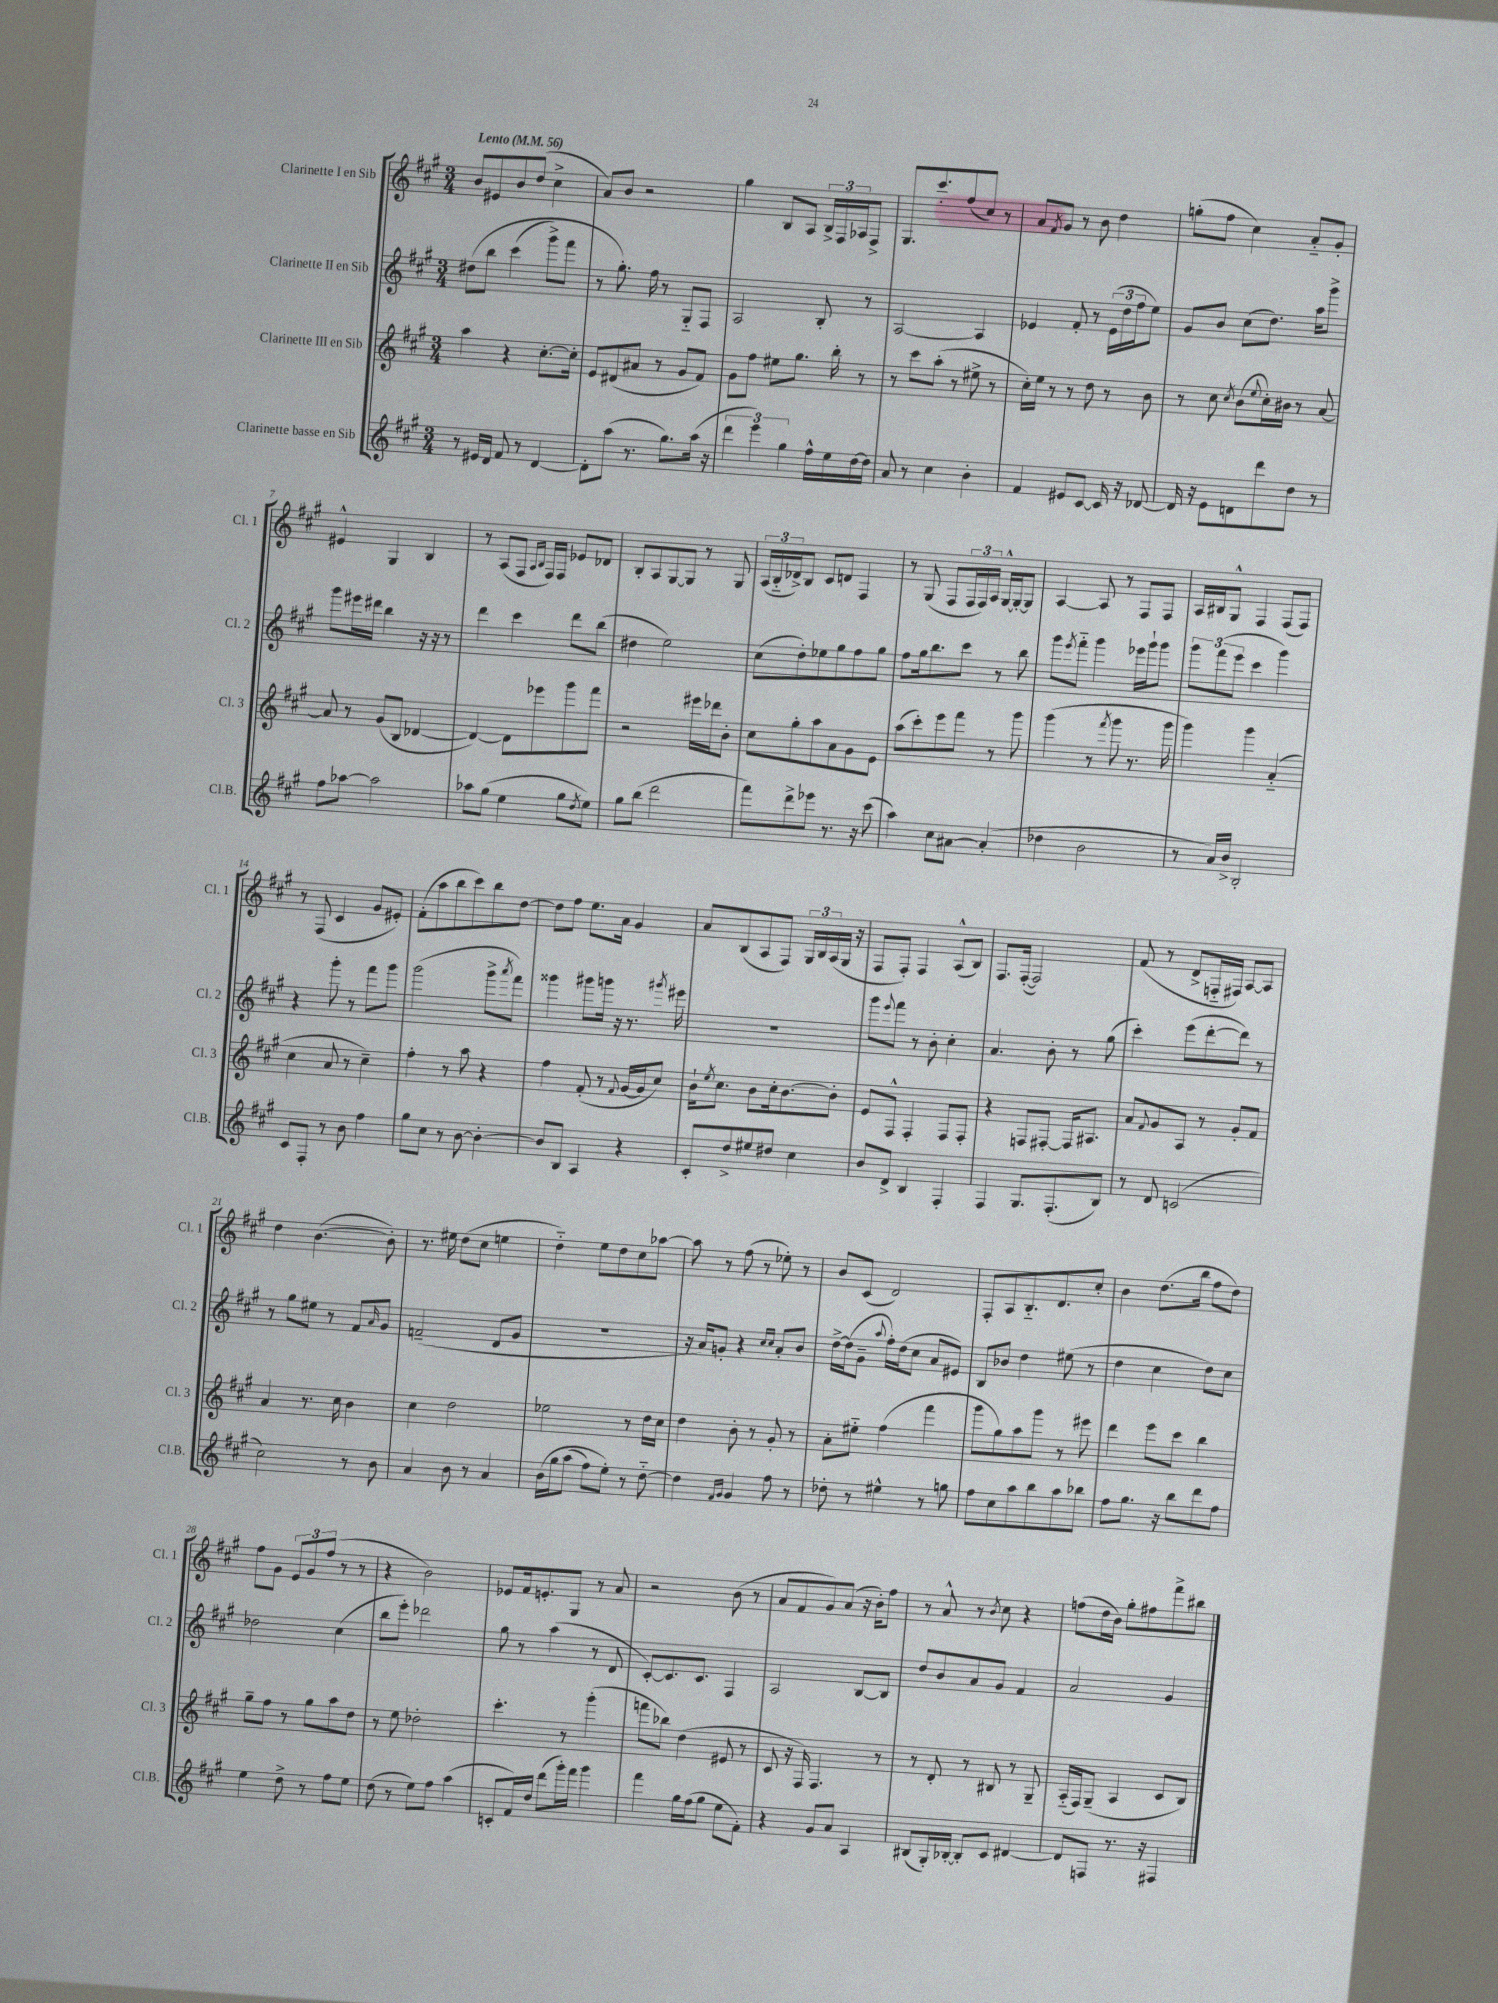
<<
\new StaffGroup <<
\new Staff = "s0" \with { instrumentName = "Clarinette I en Sib" shortInstrumentName = "Cl. 1" } {
    \clef treble \key a \major \numericTimeSignature \time 3/4 \tempo "Lento" 4 = 56
    b'8 eis'8 b'8 d''8( cis''4-> |
    a'8) b'8 r2 |
    gis''4 b8 a8 \tuplet 3/2 { b16-> fis16 aes16 } fis8-> |
    gis8. cis'''8.-. fis''8( cis''8) r8 |
    a'8 \acciaccatura { fis'8 } gis'8 r8 b'8 d''4 |
    g''8-.( fis''8 cis''4) a'8-_ gis'8-. |
    eis'4-^ gis4 b4 |
    r8 a8( fis8 \grace { a16 b16 } fis16) fis16 ees'8 des'8 |
    b8-. a8 gis8~ gis8 r8 gis8 |
    \tuplet 3/2 { a16( b16-_ des'16->) } b8 cis'8 d'8 fis4 |
    r8 gis8( fis8 \tuplet 3/2 { fis16 fis16) a16 } gis16~-^ gis16~-. gis8 |
    a4~ a8 r8 fis8 fis8 |
    a16 bis16 gis8-^ fis4 fis8( fis8) |
    r8 fis8( cis'4 gis'8 eis'8-.) |
    fis'8-.( a''8 b''8 cis'''8) b''8 d''8~ |
    d''8 fis''8 e''8. a'16 gis'4 |
    a'8 b8( a8 fis8) \tuplet 3/2 { gis16 b16 a16( } gis16 r16 |
    fis8 fis8-.) fis4 a8-^( b8) |
    fis8. fis16~-.( fis2) |
    fis'8( r8 d'8-> f16-_ fis16) a8~ a8 |
    d''4 b'4.~( b'8-.) |
    r8. eis''16 d''8( cis''8 e''4 |
    d''4-_) e''8 d''8 cis''8 aes''8~ |
    aes''8 r8 fis''8( r8 ees''8-.) r8 |
    b'8 cis'8( d'2) |
    fis8-. a8 b8.-_ d'8. cis''8-. |
    b'4 d''8.( b''16 fis''8 d''8) |
    fis''8 gis'8 \tuplet 3/2 { e'8 gis'8 fis''8( } r8 r8 |
    r4 b'2) |
    ees'8 fis'16 e'8.-. gis8 r8 a'8 |
    r2 b'8( r8 |
    a'8 fis'8 gis'8) a'8( r16 b'16-.) fis''8 |
    r8 a'8-^ r8 \acciaccatura { b'8 } cis''8 r4 |
    f''8( d''16 b'16) gis''8-. fis''8 fis'''8-> bis''8 \bar "|." |
}
\new Staff = "s1" \with { instrumentName = "Clarinette II en Sib" shortInstrumentName = "Cl. 2" } {
    \clef treble \key a \major \numericTimeSignature \time 3/4
    dis''8\( b''8 cis'''4( gis'''8->) fis'''8 |
    r8 gis''8.-.\) fis''16 r8 gis8-_ fis8 |
    a2 b8-. r8 |
    a2~ a4 |
    ees'4 fis'8-. r8 \tuplet 3/2 { ees'16( d''16 fis''16 } e''8) |
    gis'8 b'8 cis''8( d''8.) a''16 gis'''8-> |
    gis'''8 eis'''16 dis'''16 b''4 r16 r16 r8 |
    d'''4 cis'''4 d'''8 b''8( |
    dis''4 e''2) |
    cis''8( d''8-.) ees''8 gis''8 fis''8 gis''8 |
    fis''8 gis''16 b''8. cis'''8 r8 b''8 |
    gis'''8 \acciaccatura { e'''8 } fis'''8-_ gis'''4 ees'''16 gis'''16-! gis'''8 |
    \tuplet 3/2 { gis'''8 fis'''8( e'''8 } cis'''4 gis'''4) |
    r4 gis'''8-. r8 fis'''8 gis'''8 |
    gis'''2( gis'''8-> \acciaccatura { a'''8 } fis'''8) |
    gisis'''4 gis'''8 g'''16 r16 r8. \acciaccatura { gis'''8 } eis'''16 |
    R2. |
    gis'''8 \appoggiatura { e'''8 } fis'''8 r8 b'8-. cis''4-. |
    a'4. b'8-. r8 gis''8( |
    cis'''4-.) e'''8( d'''8~-. d'''8) r8 |
    r8 gis''8 eis''8 r8 fis'8 \grace { a'16 } gis'8 |
    f'2--( d'8 gis'8 |
    R2. |
    r16 a'16) g'8-. r4 \grace { cis''16 cis''16 } a'8-. b'8 |
    d''16~-> d''16( gis'8-- \appoggiatura { a''8 } fis''16-.) d''16( cis''8 a'8 eis'8) |
    b8 bes'8 d''4 eis''8( r8 |
    d''4 cis''4 d''8) cis''8 |
    des''2 cis''4( |
    b''8 e'''8-.) des'''2 |
    gis''8 r8 a''4( r8 d'8 |
    cis'8~-.) cis'8. cis'8. fis4 |
    a2 b8~ b8 |
    d''8 b'8 a'8 gis'8 fis'4 |
    a'2 gis'4 \bar "|." |
}
\new Staff = "s2" \with { instrumentName = "Clarinette III en Sib" shortInstrumentName = "Cl. 3" } {
    \clef treble \key a \major \numericTimeSignature \time 3/4
    a''4 r4 cis''8.~-. cis''16-. |
    e'8 dis'8( ais'8 r8 gis'8 fis'8) |
    gis'8 fis''8 eis''8 gis''8. b''16-. r8 |
    r8 cis'''8 a''8-.( r8 eis''8-> r8 |
    cis''16-.) e''16 r8 r8 d''8 r8 b'8 |
    r8 cis''8 \acciaccatura { cis''8 } b'8( \appoggiatura { e''8 } cis''16-.) bis'16 r8 a'8~ |
    a'8 r8 gis'8( b8 des'4~ |
    des'4~) des'8 ees'''8 gis'''8 fis'''8 |
    r2 eis'''16 des'''16 b'8-. |
    cis''8 gis''8-. a''8 a'8 gis'8 e'8 |
    a''8( cis'''8-.) e'''8 fis'''8 r8 gis'''8 |
    gis'''4( r8 \acciaccatura { fis'''8 } gis'''8 r8. gis'''16 |
    gis'''4) gis'''4 a'4-_( |
    cis''4 a'8 r8 cis''4--) |
    fis''4-. r8 a''8 r4 |
    fis''4 fis'8-.( r8 \appoggiatura { fis'8 } gis'16~ gis'16 cis''8) |
    b'16-! \acciaccatura { e''8 } cis''8. b'8 cis''16-. b'8.~ b'8-. |
    e'8 fis8-^ fis4-. fis8 fis8-. |
    r4 f8 fis8~-. fis16 ais8. |
    a'8 \appoggiatura { fis'8 } gis'8 a8 r8 gis'8-. fis'8 |
    a'4 r8. cis''16 b'4 |
    cis''4 d''2 |
    ees''2 r8 d''16 cis''16 |
    d''4 b'8-. r8 gis'8-. r8 |
    a'8-. eis''8-_ fis''4( fis'''4 |
    gis'''8 gis''8) a''8 gis'''8 r8 eis'''8 |
    d'''4 e'''8 cis'''8 b''4 |
    gis''8-- fis''8 r8 gis''8 a''8 d''8 |
    r8 e''8 des''2-. |
    cis'''4.-. r8 gis'''4-.( |
    f'''8 bes''8) d''4( eis'8 r8 |
    cis'8 r16 fis16) fis4. r8 |
    r8 d'8-. r8 bis8 r8 gis8-- |
    a16-_( fis16) gis8--( a4 cis'8 b8) \bar "|." |
}
\new Staff = "s3" \with { instrumentName = "Clarinette basse en Sib" shortInstrumentName = "Cl.B." } {
    \clef treble \key a \major \numericTimeSignature \time 3/4
    r8 eis'16 d'16 fis'8 r8 d'4~ |
    d'8-. a''8( r8. gis''8.) a''16( r16 |
    \tuplet 3/2 { d'''4 e'''4) gis''4 } fis''16-^ e''16 d''16~ d''16 |
    a'8 r8 cis''4 b'4-. |
    fis'4 eis'8 cis'8~ cis'16 r16 des'8~ |
    des'16 r16 e'8 d'8 d'''8 d''8 r8 |
    fis''8 aes''8~ aes''2 |
    aes''8 gis''8( e''4 gis''8 \acciaccatura { d''8 } e''8) |
    gis''8 b''8( d'''2 |
    fis'''8) d'''8-> ees'''8 r8. r16 cis'''8( |
    a''4) cis''8 ais'8~ ais'4-.( |
    des''4 b'2 |
    r8 a'16) b'16-> b2-. |
    cis'8 fis8-. r8 b'8 fis''4 |
    gis''8 cis''8 r8 b'8~ b'4~-. |
    b'8 b8 a4 r4 |
    cis'8-. d''8-> eis''8 dis''8 cis''4 |
    b'8 d'8-> b4 fis4-. |
    fis4 gis8. fis8.-.( b8) |
    r8 d'8 c'2( |
    cis''2) r8 b'8 |
    a'4 b'8 r8 a'4 |
    b'16\( gis''16 a''8( fis''8) e''8-.\) r8 d''8~-_ |
    d''4 \grace { fis'16 gis'16 } gis'4 fis''8 r8 |
    des''8-. r8 eis''4-^ r8 g''8 |
    fis''8 cis''8 a''8 b''8 a''8 bes''8 |
    fis''8 gis''8. r16 b''8 d'''8 fis''8 |
    e''4 d''8-> r8 fis''8 e''8 |
    d''8( r8 e''8) fis''8 a''4( |
    c'8-. fis'16) d''16 d'''8( gis'''16-.) fis'''16 gis'''4 |
    fis'''4 gis''16 fis''16( gis''8 e''8 fis'8-.) |
    r4 gis'8 a'8 a4 |
    bis8( gis16-.) bes16~-. bes8-. cis'8 dis'4~ |
    dis'8 f8 r8. r16 fis4 \bar "|." |
}
>>
>>
